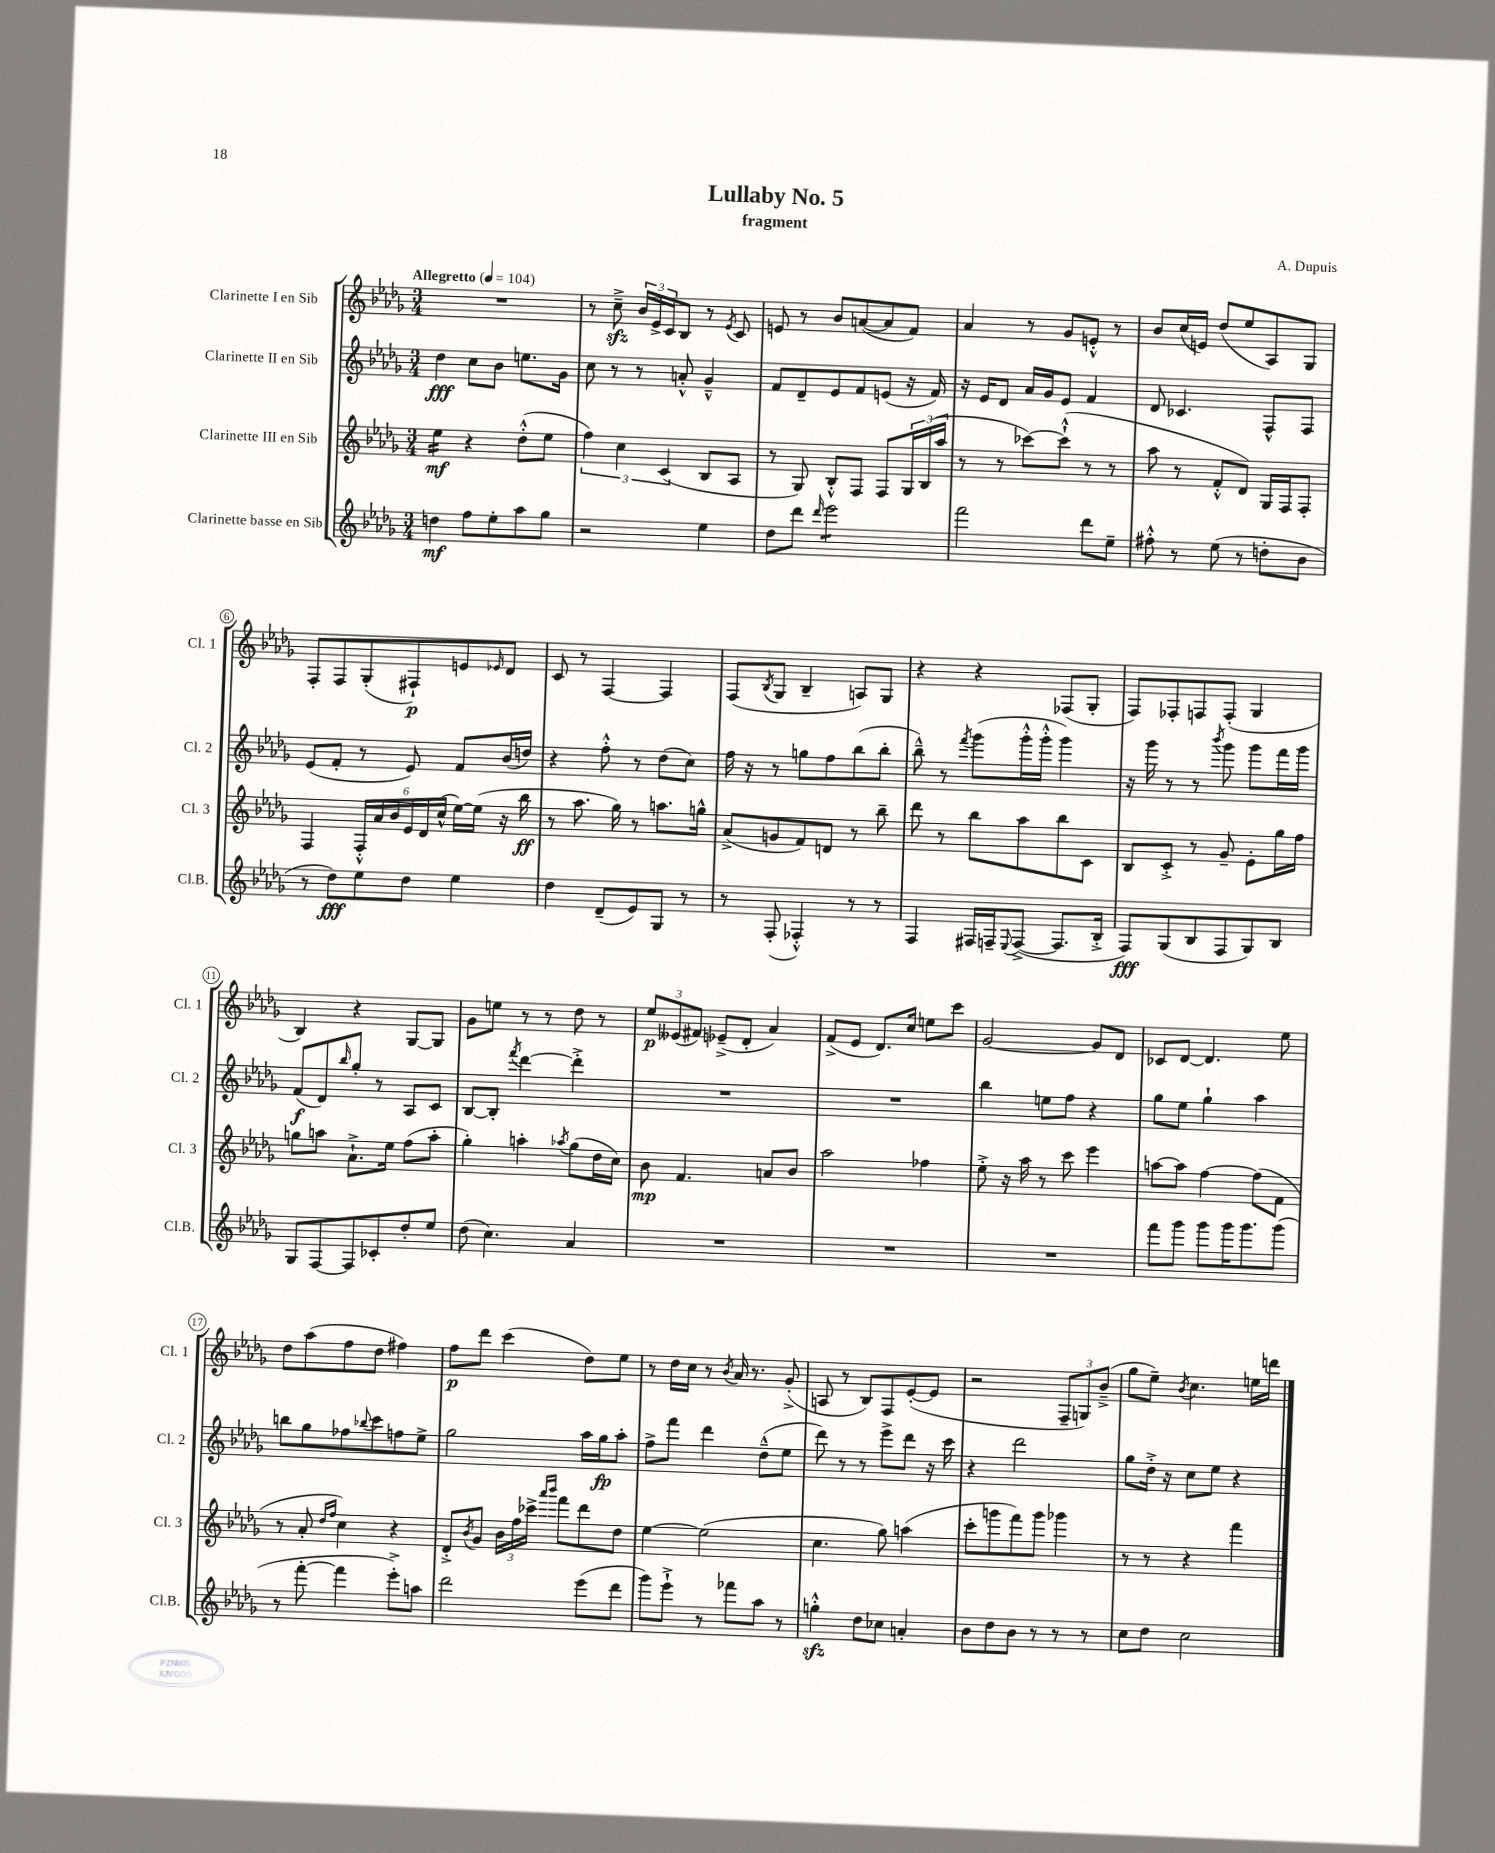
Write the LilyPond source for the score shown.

\header { title = "Lullaby No. 5" composer = "A. Dupuis" subtitle = "fragment" }
<<
\new StaffGroup <<
\new Staff = "s0" \with { instrumentName = "Clarinette I en Sib" shortInstrumentName = "Cl. 1" } {
    \clef treble \key des \major \numericTimeSignature \time 3/4 \tempo "Allegretto" 4 = 104
    R2. |
    r8 c''8--->\sfz \tuplet 3/2 { bes'16 ees'16-> c'16 } bes8 r8 \acciaccatura { ees'8 } c'8 |
    e'8 r8 bes'8 a'8~( a'8 f'8) |
    aes'4 r8 ges'8 e'8-.-^ r8 |
    bes'8 c''16( e'16) des''8( ees''8 aes8) ges8 |
    f8-. f8 ges8-.( fis8-!\p) e'8 \grace { ees'16 } des'8 |
    c'8 r8 f4~ f4 |
    f8( \acciaccatura { bes8 } ges8 bes4-- a8) ges8 |
    r4 r4 fes8( ges8-. |
    f8) fes8-. f8 f8-.( ges4 |
    bes4) r4 ges8~ ges8 |
    ges'8 e''8 r8 r8 des''8 r8 |
    \tuplet 3/2 { ees''8\p eeses'8( fis'8) } ees'8--->( des'8-. aes'4) |
    f'8->( ees'8 des'8.) c''16 e''8 c'''8 |
    ges'2~ ges'8 des'8 |
    ces'8 des'8~ des'4. ees''8 |
    des''8 aes''8( f''8 des''8 fis''4) |
    f''8\p des'''8 c'''4( des''8) ees''8 |
    r8 des''16 c''16 r8 \acciaccatura { bes'8 } aes'16 r8. ges'8-.->( |
    a8 r8 bes8) f8 ees'8~-.( ees'8 |
    r2 \tuplet 3/2 { f8-- g8) bes'8--->( } |
    ges''8 ees''8--) \acciaccatura { bes'8 } c''4. e''16 d'''16 \bar "|." |
}
\new Staff = "s1" \with { instrumentName = "Clarinette II en Sib" shortInstrumentName = "Cl. 2" } {
    \clef treble \key des \major \numericTimeSignature \time 3/4
    des''4\fff c''8 bes'8 e''8. ges'16 |
    c''8 r8 r8 a'8-.-^ ges'4---^ |
    f'8 des'8-- ees'8 f'8 e'8( r16 f'16) |
    r16 ees'16 des'8 aes'16 ges'16 ees'8 f'4 |
    des'8 ces'4. f8-^ f8 |
    ees'8( f'8-. r8 ees'8) f'8 bes'16( d''16) |
    r4 f''8-.-^ r8 des''8( c''8) |
    f''16 r16 r8 g''8 f''8 bes''8( bes''8-. |
    bes''8---^) r8 \acciaccatura { f'''8 } ges'''8( ges'''16-.-^ ges'''16-.-^ ges'''4) |
    r16 ges'''16 r8 r8 \acciaccatura { bes'''8 } ges'''8 ges'''8 f'''16 ges'''16 |
    f'8\f( des'8) \grace { bes''16 } ges''8-. r8 aes8 c'8 |
    bes8~ bes8-. \acciaccatura { f'''8 } des'''4~ des'''4-.-> |
    R2. |
    R2. |
    bes''4 e''8 f''8 r4 |
    ges''8 ees''8 ges''4-! aes''4 |
    b''8 ges''8 fes''8 \appoggiatura { bes''8 } c'''8 f''8 ees''8-> |
    ges''2 aes''16 ges''16\fp aes''8-. |
    f''8-> f'''8 des'''4 des''8---^( ees''8 |
    des'''8) r8 r8 ees'''8-> des'''8 r16 c'''16 |
    r4 des'''2 |
    ges''8 des''16-.-> r16 c''8 ees''8 r4 \bar "|." |
}
\new Staff = "s2" \with { instrumentName = "Clarinette III en Sib" shortInstrumentName = "Cl. 3" } {
    \clef treble \key des \major \numericTimeSignature \time 3/4
    ees''4:16\mf r4 des''8-.-^( ees''8 |
    \tuplet 3/2 { f''4) c''4 c'4( } bes8 aes8 |
    r8 ges8) bes8-.-^ f8 f8 \tuplet 3/2 { ges16 bes16( aes''16 } |
    r8 r8 ces'''8~) ces'''8-!-^( r8 r8 |
    aes''8 r8 f'8-.-^ des'8) ges16 f16 f8-. |
    f4 \tuplet 6/4 { f16-.-^ aes'16 bes'16 ees'16 des'16 c''16-^( } ees''16~) ees''16( r16 bes''16\ff |
    r8 aes''8. ges''16) r8 a''8. g''16-^ |
    aes'8->( g'8 f'8) d'8 r8 bes''8-- |
    des'''8 r8 bes''8 aes''8 bes''8 c'8 |
    bes8 c'8-.-> r8 ges'8-- ees'8-. ges''16 f''16 |
    g''8 a''8 aes'8.-!-> ees''16 f''8( a''8-. |
    ges''4-.) a''4-. \acciaccatura { aes''8 } ges''8( des''16 c''16) |
    bes'8\mp f'4. a'8 bes'8 |
    aes''2 fes''4 |
    ees''8-.-> r16 aes''16 r8 c'''8 ees'''4 |
    a''8~ a''8 f''4~ f''8( f'8 |
    r8 aes'8-. \grace { des''16 f''16 } c''4) r4 |
    des'8-.-> \acciaccatura { bes'8 } ges'8 \tuplet 3/2 { bes'16 f''16 ces'''16-> } \grace { aes'''16 bes'''16 } f'''8 des'''8 des''8 |
    ees''4~ ees''2( |
    c''4. ges''8) a''4( |
    c'''8-. g'''8 f'''8) g'''8 ges'''4 |
    r8 r8 r4 f'''4 \bar "|." |
}
\new Staff = "s3" \with { instrumentName = "Clarinette basse en Sib" shortInstrumentName = "Cl.B." } {
    \clef treble \key des \major \numericTimeSignature \time 3/4
    d''4\mf f''8 ees''8-. aes''8 ges''8 |
    r2 ees''4 |
    des''8 des'''8 \grace { des'''16 } ees'''2:8 |
    f'''2 des'''8 ees''8-- |
    fis''8-.-^ r8 ees''8( r8 d''8-. bes'8 |
    r8 des''8\fff) ees''8 des''8 ees''4 |
    des''4 des'8--( ees'8) ges8 r8 |
    r8 f8-.( fes4-.-^) r8 r8 |
    f4 fis16 f16-- \appoggiatura { ees8 } f8~->( f8. bes16-.-> |
    f8\fff) ges8( bes8 f8 ges8) bes8 |
    ges8 f8~ f8 ces'8-. des''8-. ees''8 |
    des''8( c''4.) aes'4 |
    R2. |
    R2. |
    R2. |
    f'''8 ges'''8 ges'''8 ges'''16 ges'''8. ges'''8( |
    r8 f'''8~-. f'''4 ees'''8-.->) a''8 |
    des'''2 ees'''8( des'''8 |
    ges'''8) ees'''8-!-> r8 fes'''8 aes''8 r8 |
    g''4-.-^\sfz des''8 ces''8 a'4-. |
    bes'8 des''8 bes'8 r8 r8 r8 |
    c''8 des''8 c''2 \bar "|." |
}
>>
>>
\layout { \context { \Score \override BarNumber.stencil = #(make-stencil-circler 0.1 0.3 ly:text-interface::print) } }
